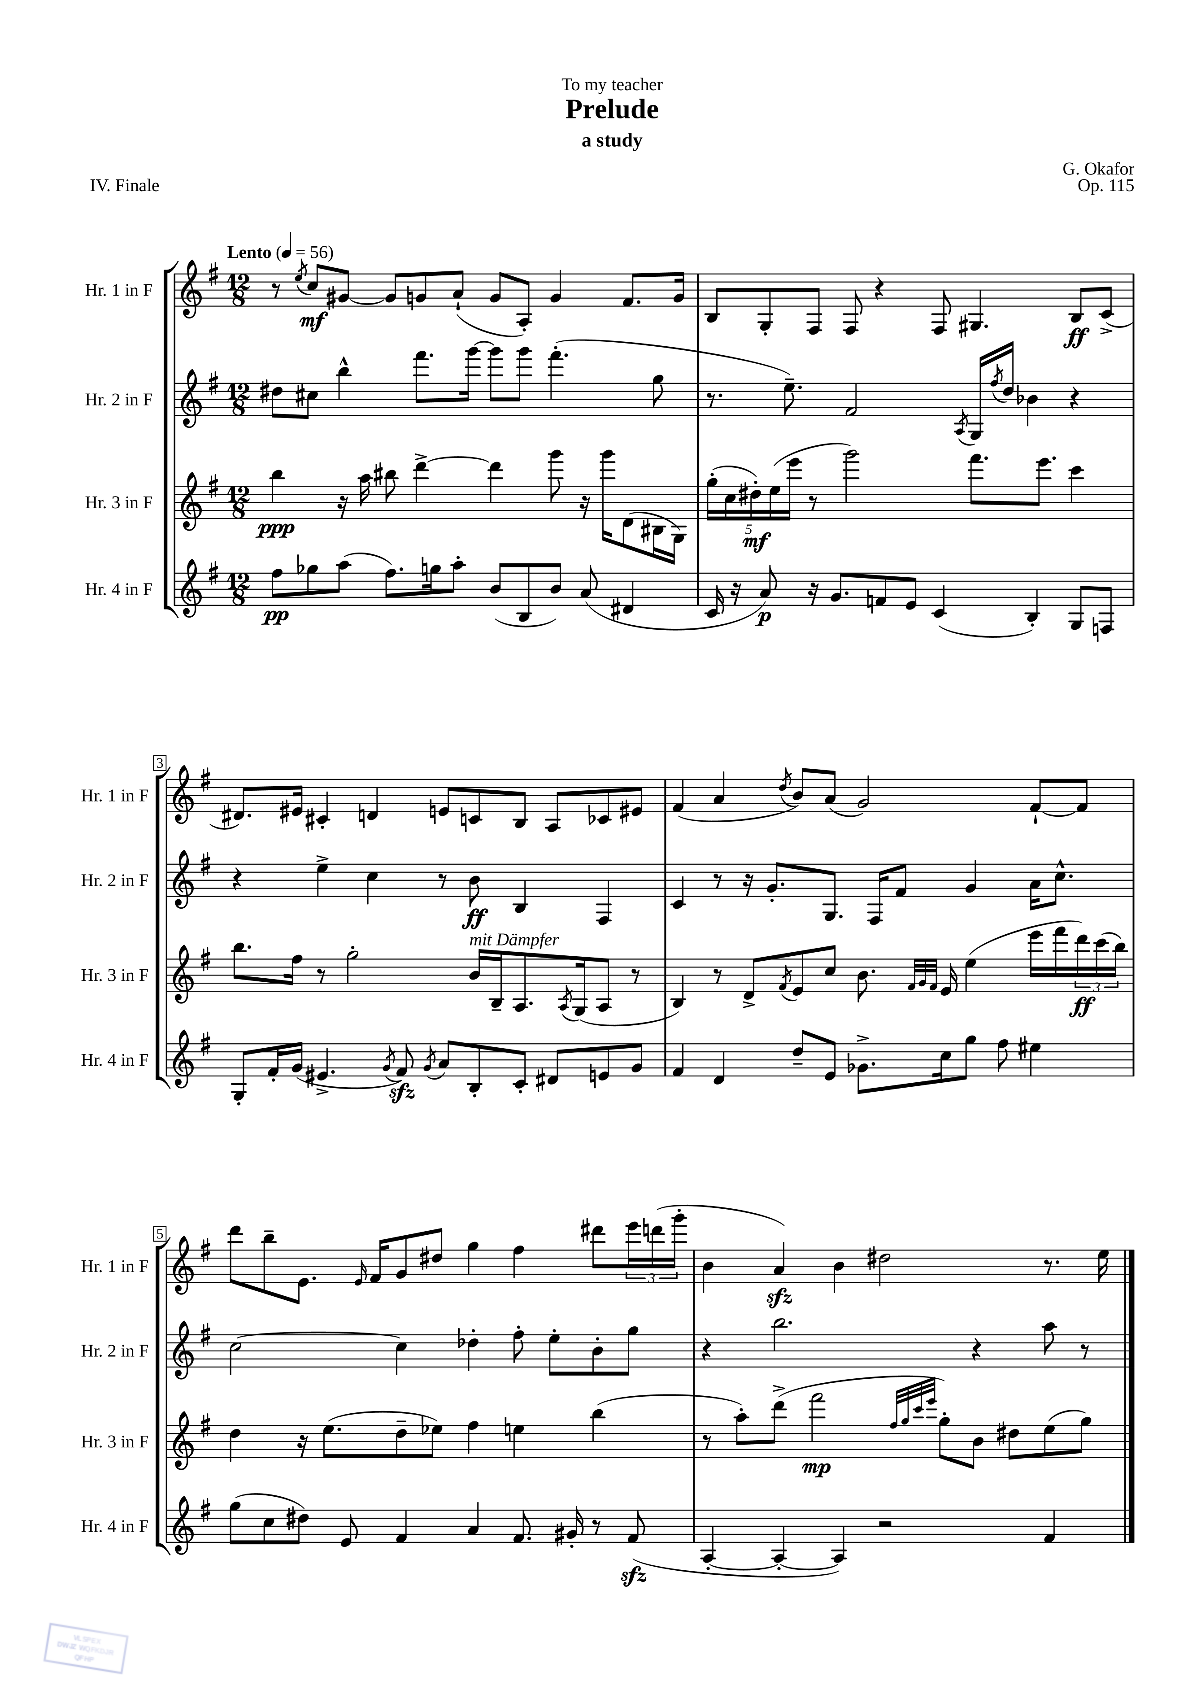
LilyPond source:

\header { title = "Prelude" composer = "G. Okafor" subtitle = "a study" dedication = "To my teacher" opus = "Op. 115" piece = "IV. Finale" }
<<
\new StaffGroup <<
\new Staff = "s0" \with { instrumentName = "Hr. 1 in F" shortInstrumentName = "Hr. 1 in F" } {
    \clef treble \key g \major \numericTimeSignature \time 12/8 \tempo "Lento" 4 = 56
    r8 \acciaccatura { e''8 } c''8\mf gis'8~ gis'8 g'8 a'8-!( g'8 a8-.) g'4 fis'8. g'16 |
    b8 g8-. fis8 fis8 r4 fis8 gis4. b8\ff c'8->( |
    dis'8.) eis'16 cis'4-. d'4 e'8 c'8 b8 a8 ces'8 eis'8 |
    fis'4( a'4 \acciaccatura { d''8 } b'8) a'8( g'2) fis'8~-! fis'8 |
    d'''8 b''8-- e'8. \grace { e'16 } fis'16 g'8 dis''8 g''4 fis''4 dis'''8 \tuplet 3/2 { e'''16 d'''16( g'''16-. } |
    b'4 a'4\sfz) b'4 dis''2 r8. e''16 \bar "|." |
}
\new Staff = "s1" \with { instrumentName = "Hr. 2 in F" shortInstrumentName = "Hr. 2 in F" } {
    \clef treble \key g \major \numericTimeSignature \time 12/8
    dis''8 cis''8 b''4-^ fis'''8. g'''16~ g'''8 g'''8 fis'''4.-.( g''8 |
    r8. e''8.--) fis'2 \acciaccatura { a8 } g16 \acciaccatura { fis''8 } d''16 bes'4 r4 |
    r4 e''4-> c''4 r8 b'8\ff b4 fis4 |
    c'4 r8 r16 g'8.-. g8. fis16 fis'8 g'4 a'16 c''8.-^ |
    c''2~ c''4 des''4-. fis''8-. e''8-. b'8-. g''8 |
    r4 b''2. r4 a''8 r8 \bar "|." |
}
\new Staff = "s2" \with { instrumentName = "Hr. 3 in F" shortInstrumentName = "Hr. 3 in F" } {
    \clef treble \key g \major \numericTimeSignature \time 12/8
    b''4\ppp r16 a''16 bis''8 d'''4~-> d'''4 g'''8 r16 g'''16 d'8( bis16 g16) |
    \tuplet 5/4 { g''16-.( c''16 dis''16-.\mf) e''16( e'''16 } r8 g'''2) fis'''8. e'''8. c'''4 |
    b''8. fis''16 r8 g''2-. b'16^\markup { \italic "mit Dämpfer" } b16-- a8. \acciaccatura { a8 } g16( a8 r8 |
    b4) r8 d'8-> \acciaccatura { fis'8 } e'8 c''8 b'8. \grace { fis'32 g'32 fis'32 } e'16 e''4( e'''16 fis'''16 \tuplet 3/2 { d'''16\ff) c'''16( b''16) } |
    d''4 r16 e''8.( d''8-- ees''8) fis''4 e''4 b''4( |
    r8 a''8-.) d'''8->( fis'''2\mp \grace { fis''32 g''32 c'''32 e'''32 } g''8-.) b'8 dis''8 e''8( g''8) \bar "|." |
}
\new Staff = "s3" \with { instrumentName = "Hr. 4 in F" shortInstrumentName = "Hr. 4 in F" } {
    \clef treble \key g \major \numericTimeSignature \time 12/8
    fis''8\pp ges''8 a''8( fis''8.) g''16 a''8-. b'8( b8 b'8) a'8( dis'4 |
    c'16 r16 a'8\p) r16 g'8. f'8 e'8 c'4( b4-.) g8 f8 |
    g8-. fis'16-. g'16( eis'4.-> \acciaccatura { g'8 } fis'8\sfz) \acciaccatura { g'8 } a'8 b8-. c'8-. dis'8 e'8 g'8 |
    fis'4 d'4 d''8-- e'8 ges'8.-> c''16 g''8 fis''8 eis''4 |
    g''8( c''8 dis''8) e'8 fis'4 a'4 fis'8. gis'16-. r8 fis'8\sfz( |
    a4~-. a4~-. a4) r2 fis'4 \bar "|." |
}
>>
>>
\layout { \context { \Score \override BarNumber.stencil = #(make-stencil-boxer 0.1 0.3 ly:text-interface::print) } }
